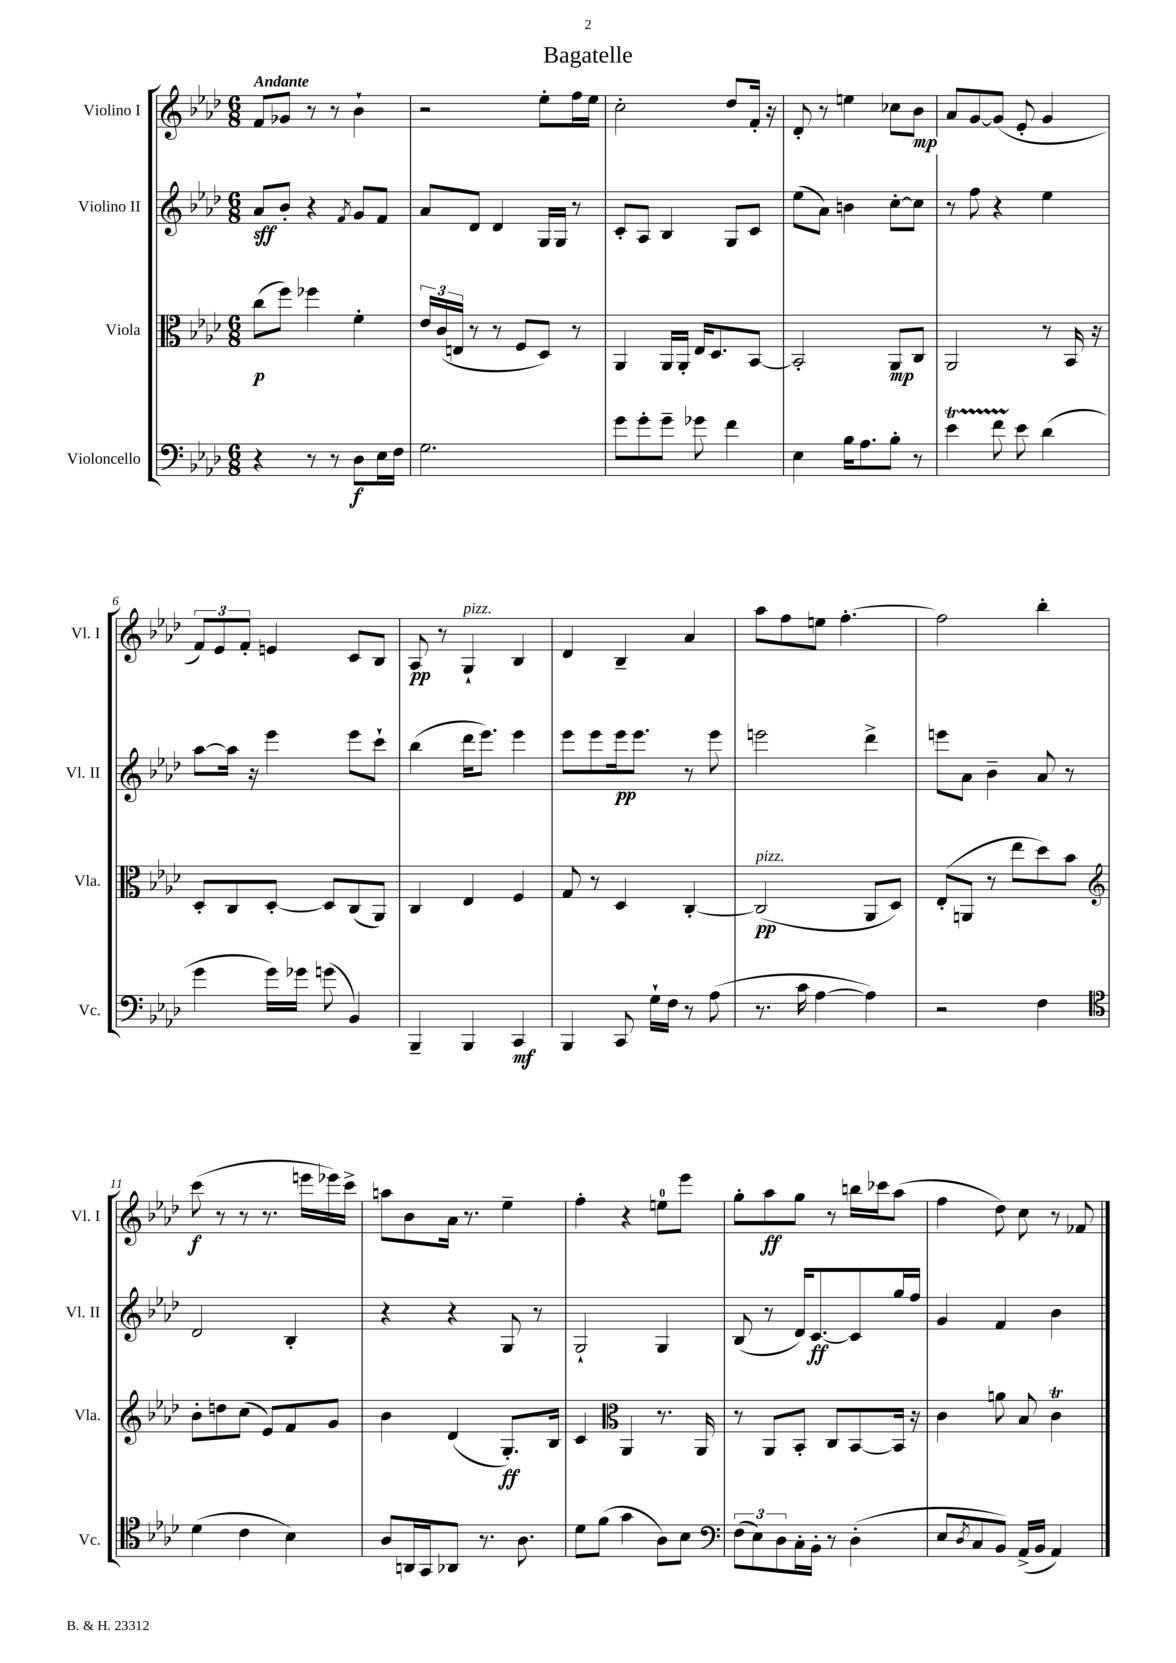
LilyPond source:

\header { title = "Bagatelle" }
<<
\new StaffGroup <<
\new Staff = "s0" \with { instrumentName = "Violino I" shortInstrumentName = "Vl. I" } {
    \clef treble \key aes \major \numericTimeSignature \time 6/8 \tempo "Andante"
    f'8 ges'8 r8 r8 bes'4-! |
    r2 ees''8-. f''16 ees''16 |
    c''2-. des''8 f'16-. r16 |
    des'8-. r8 e''4 ces''8 bes'8\mp |
    aes'8 g'8~ g'8( ees'8-. g'4 |
    \tuplet 3/2 { f'8) ees'8 f'8-. } e'4 c'8 bes8 |
    aes8\pp r8 g4-!^\markup { \italic "pizz." } bes4 |
    des'4 bes4-- aes'4 |
    aes''8 f''8 e''8 f''4.~-. |
    f''2 bes''4-. |
    c'''8\f( r8 r8 r8. e'''16 ees'''16) c'''16-> |
    a''8 bes'8 aes'16 r8. ees''4-- |
    f''4-. r4 e''8-0 ees'''8 |
    g''8-. aes''8\ff g''8 r8 b''16 ces'''16 aes''8( |
    f''4 des''8) c''8 r8 fes'8 \bar "|." |
}
\new Staff = "s1" \with { instrumentName = "Violino II" shortInstrumentName = "Vl. II" } {
    \clef treble \key aes \major \numericTimeSignature \time 6/8
    aes'8\sff bes'8-. r4 \acciaccatura { f'8 } g'8 f'8 |
    aes'8 des'8 des'4 g16 g16 r8 |
    c'8-. aes8 bes4 g8 c'8 |
    ees''8( aes'8) b'4 c''8~-. c''8 |
    r8 f''8 r4 ees''4 |
    aes''8~ aes''16 r16 ees'''4 ees'''8 c'''8-! |
    bes''4( des'''16 ees'''8.) ees'''4 |
    ees'''8 ees'''8 ees'''16\pp ees'''8. r8 ees'''8 |
    e'''2 des'''4-> |
    e'''8 aes'8 bes'4-- aes'8 r8 |
    des'2 bes4-. |
    r4 r4 g8 r8 |
    g2-! g4 |
    bes8( r8 des'16) c'8.~\ff c'8 g''16 f''16 |
    g'4 f'4 bes'4 \bar "|." |
}
\new Staff = "s2" \with { instrumentName = "Viola" shortInstrumentName = "Vla." } {
    \clef alto \key aes \major \numericTimeSignature \time 6/8
    c''8\p( f''8) fes''4 f'4-. |
    \tuplet 3/2 { ees'16 c'16( e16 } r8 r8 f8 des8) r8 |
    aes,4 aes,16 aes,16-. ees16 des8. bes,8~ |
    bes,2-. aes,8\mp c8 |
    aes,2 r8 bes,16 r16 |
    des8-. c8 des8~-. des8 c8( aes,8) |
    c4 ees4 f4 |
    g8 r8 des4 c4~-. |
    c2\pp^\markup { \italic "pizz." }( aes,8 des8) |
    ees8-.( a,8 r8 ees''8 des''8) bes'8 |
    \clef treble bes'8-. d''8 c''8( ees'8) f'8 g'8 |
    bes'4 des'4( g8.-.\ff) bes16 |
    c'4 \clef alto aes,4 r8. aes,16 |
    r8 aes,8 bes,8-. c8 bes,8~ bes,16 r16 |
    c'4 a'8 bes8 c'4\trill \bar "|." |
}
\new Staff = "s3" \with { instrumentName = "Violoncello" shortInstrumentName = "Vc." } {
    \clef bass \key aes \major \numericTimeSignature \time 6/8
    r4 r8 r8 des8\f ees16 f16 |
    g2. |
    g'8 g'8-. g'8-- ges'8 f'4 |
    ees4 bes16 aes8. bes8-. r8 |
    ees'4\startTrillSpan f'8 ees'8\stopTrillSpan des'4( |
    g'4 g'16) ges'16 g'8( bes,4) |
    bes,,4-- bes,,4 c,4\mf |
    bes,,4 c,8 g16-! f16 r8 aes8( |
    r8. c'16 aes4~ aes4) |
    r2 f4 |
    \clef tenor des'4( c'4 bes4) |
    aes8 a,16 g,16 aes,8 r8. aes8. |
    des'8 f'8( g'4 aes8) bes8 |
    \clef bass \tuplet 3/2 { f8( ees8) des8 } c16-. bes,16-. r8 des4-.( |
    ees8 \acciaccatura { des8 } c8 bes,8) aes,16->( bes,16 aes,4) \bar "|." |
}
>>
>>
